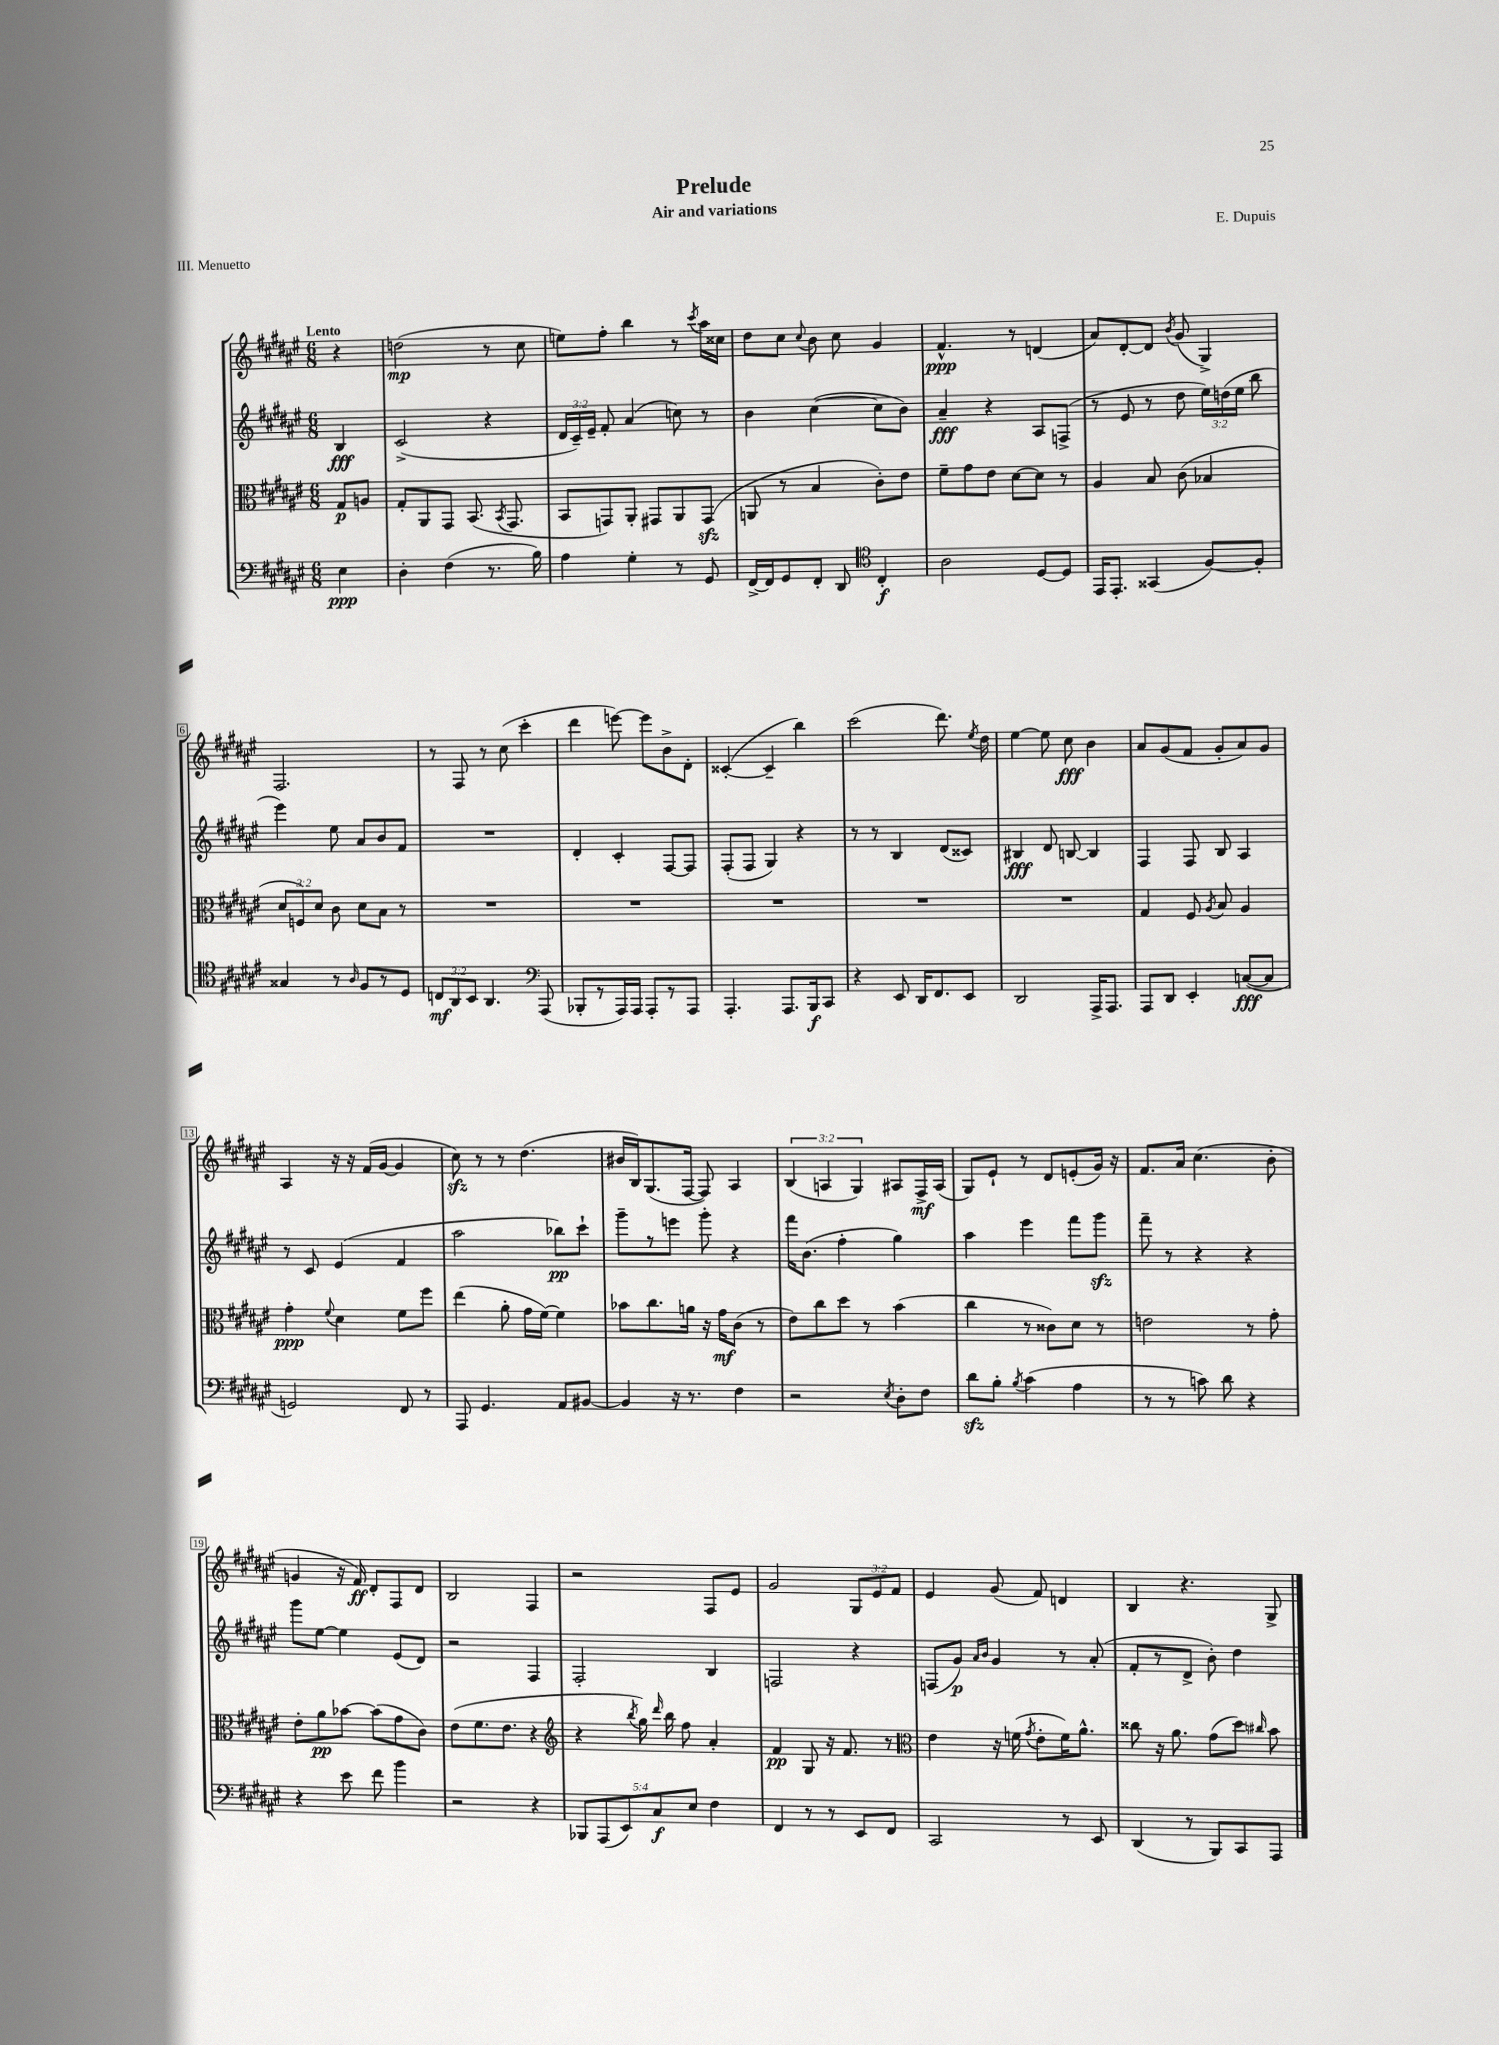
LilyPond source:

\header { title = "Prelude" composer = "E. Dupuis" subtitle = "Air and variations" piece = "III. Menuetto" }
<<
\new StaffGroup <<
\new Staff = "s0" {
    \clef treble \key fis \major \numericTimeSignature \time 6/8 \override Staff.TupletNumber.text = #tuplet-number::calc-fraction-text \partial 4 \tempo "Lento"
    \autoBeamOff r4 |
    d''2\mp( r8 cis''8 |
    e''8[) fis''8]-. b''4 r8 \acciaccatura { cis'''8 } ais''16[ cisis''16] |
    dis''8[ cis''8] \appoggiatura { cis''8 } b'8 cis''8 gis'4 |
    fis'4.-^\ppp r8 d'4( |
    ais'8[) dis'8~-. dis'8] \acciaccatura { b'8 } gis'8( gis4->) |
    fis2. |
    r8 fis8 r8 cis''8( cis'''4-. |
    dis'''4 e'''8~) e'''8[ b'8-> dis'8]-. |
    cisis'4~-.( cisis'4-- b''4) |
    cis'''2( dis'''8.) \acciaccatura { eis''8 } dis''16 |
    eis''4~ eis''8 cis''8\fff b'4 |
    ais'8[ gis'8( fis'8] gis'8[-. ais'8) gis'8] |
    ais4 r16 r16 fis'16[( gis'16]~ gis'4 |
    cis''8\sfz) r8 r8 dis''4.( |
    bis'16[ b16) gis8.( fis16]~ fis8) ais4 |
    \tuplet 3/2 { b4( a4 gis4) } ais8[ fis16->\mf ais16]( |
    gis8[) eis'8]-! r8 dis'8[ e'8-.( gis'16]) r16 |
    fis'8.[ ais'16] cis''4.( b'8-. |
    g'4 r16 fis'16\ff) dis'8[-. fis8 dis'8] |
    b2 fis4 |
    r2 fis8[ eis'8] |
    gis'2 \tuplet 3/2 { gis8[ eis'8 fis'8] } |
    eis'4 gis'8( fis'8) d'4 |
    b4 r4. gis8-> \bar "|." |
}
\new Staff = "s1" {
    \clef treble \key fis \major \numericTimeSignature \time 6/8 \override Staff.TupletNumber.text = #tuplet-number::calc-fraction-text \partial 4
    \autoBeamOff b4\fff |
    cis'2->( r4 |
    \tuplet 3/2 { dis'16[ cis'16--) eis'16]-- } fis'8-. ais'4( c''8) r8 |
    b'4 cis''4~( cis''8[ b'8]) |
    ais'4--\fff r4 ais8[ f8]->( |
    r8 eis'8 r8 dis''8 \tuplet 3/2 { eis''16[) d''16( eis''16] } b''8 |
    eis'''4) eis''8 ais'8[ b'8 fis'8] |
    R2. |
    dis'4-. cis'4-. fis8[~ fis8] |
    fis8[-.( fis8] gis4) r4 |
    r8 r8 b4 dis'8[( cisis'8]) |
    bis4\fff dis'8 b8~ b4 |
    fis4 fis8 b8 ais4 |
    r8 cis'8 eis'4( fis'4 |
    ais''2 bes''8[\pp) cis'''8]-! |
    gis'''8[-- r8 e'''8] gis'''8-. r4 |
    fis'''16[ b'8.]( fis''4-. gis''4) |
    ais''4 eis'''4 fis'''8[ gis'''8]\sfz |
    fis'''8-- r8 r4 r4 |
    gis'''8[ eis''8]~ eis''4 eis'8[( dis'8]) |
    r2 fis4 |
    fis2-. b4 |
    f2 r4 |
    f8[( gis'8]\p) \grace { ais'16[ b'16] } gis'4 r8 ais'8-.( |
    fis'8[-. r8 dis'8]-> b'8-.) dis''4 \bar "|." |
}
\new Staff = "s2" {
    \clef alto \key fis \major \numericTimeSignature \time 6/8 \override Staff.TupletNumber.text = #tuplet-number::calc-fraction-text \partial 4
    \autoBeamOff gis8[\p a8] |
    gis8[-. ais,8 gis,8] b,8.( \acciaccatura { b,8 } gis,8. |
    b,8[ g,8) ais,8]-. gis,8[ ais,8 gis,8]\sfz( |
    a,8 r8 b4 cis'8[-.) eis'8] |
    fis'8[-- gis'8 eis'8] dis'8[~ dis'8] r8 |
    ais4 b8 cis'8( bes4 |
    \tuplet 3/2 { dis'8[ f8) dis'8] } cis'8 dis'8[ b8] r8 |
    R2. |
    R2. |
    R2. |
    R2. |
    R2. |
    gis4 fis8 \acciaccatura { ais8 } b8 ais4 |
    gis'4-.\ppp \appoggiatura { fis'8 } dis'4 fis'8[ fis''8] |
    eis''4( ais'8-. gis'16[ fis'16]~) fis'4 |
    bes'8[ cis''8. a'16] r16 gis'16[\mf cis'8]( r8 |
    eis'8[) cis''8 dis''8] r8 b'4( |
    cis''4 r8 cisis'8[) dis'8] r8 |
    e'2 r8 gis'8-. |
    eis'8[-. ais'8\pp bes'8]~ bes'8[( gis'8 cis'8]) |
    eis'8[( fis'8. eis'8.] r4 |
    \clef treble r4 \acciaccatura { b''8 } gis''16) \grace { dis'''16 } b''16 fis''8 ais'4-. |
    fis'4\pp gis8 r16 fis'8. r8 |
    \clef alto eis'4 r16 f'16( \acciaccatura { gis'8 } eis'8[-. f'16) ais'8.]-^ |
    cisis''8 r16 ais'8. gis'8[( dis''8]) \grace { cis''16 } b'8 \bar "|." |
}
\new Staff = "s3" {
    \clef bass \key fis \major \numericTimeSignature \time 6/8 \override Staff.TupletNumber.text = #tuplet-number::calc-fraction-text \partial 4
    \autoBeamOff eis4\ppp |
    dis4-. fis4( r8. b16) |
    ais4 gis4-. r8 gis,8 |
    fis,16[~-> fis,16 gis,8 fis,8]-. dis,8 \clef tenor cis4-.\f |
    ais2 dis8[~ dis8] |
    eis,16[ eis,8.]-. gisis,4( fis8[~) fis8]-. |
    gisis4 r8 \grace { ais16 } fis8[ r8 dis8] |
    \tuplet 3/2 { c8[\mf ais,8 b,8] } ais,4. \clef bass ais,,8( |
    bes,,8[-. r8 ais,,16) ais,,16] ais,,8[-. r8 ais,,8] |
    ais,,4.-. ais,,8.[ b,,16\f cis,8] |
    r4 eis,8 dis,16[ fis,8. eis,8] |
    dis,2 ais,,16[-> ais,,8.] |
    ais,,8[ dis,8] eis,4-. c8[~\fff( c8] |
    g,2) fis,8 r8 |
    ais,,8 gis,4. ais,8[ bis,8]~ |
    bis,4 r16 r8. fis4 |
    r2 \acciaccatura { eis8 } dis8[-. fis8] |
    dis'8[\sfz b8]-. \acciaccatura { b8 } cis'4( ais4 |
    r8 r8 c'8) dis'8 r4 |
    r4 eis'8 fis'8 b'4 |
    r2 r4 |
    \tuplet 5/4 { bes,,8[ ais,,8( eis,8) cis8\f eis8] } fis4 |
    fis,4 r8 r8 eis,8[ fis,8] |
    cis,2 r8 eis,8 |
    dis,4( r8 b,,8[) cis,8 ais,,8] \bar "|." |
}
>>
>>
\layout { \context { \Score \override BarNumber.stencil = #(make-stencil-boxer 0.1 0.3 ly:text-interface::print) } }
